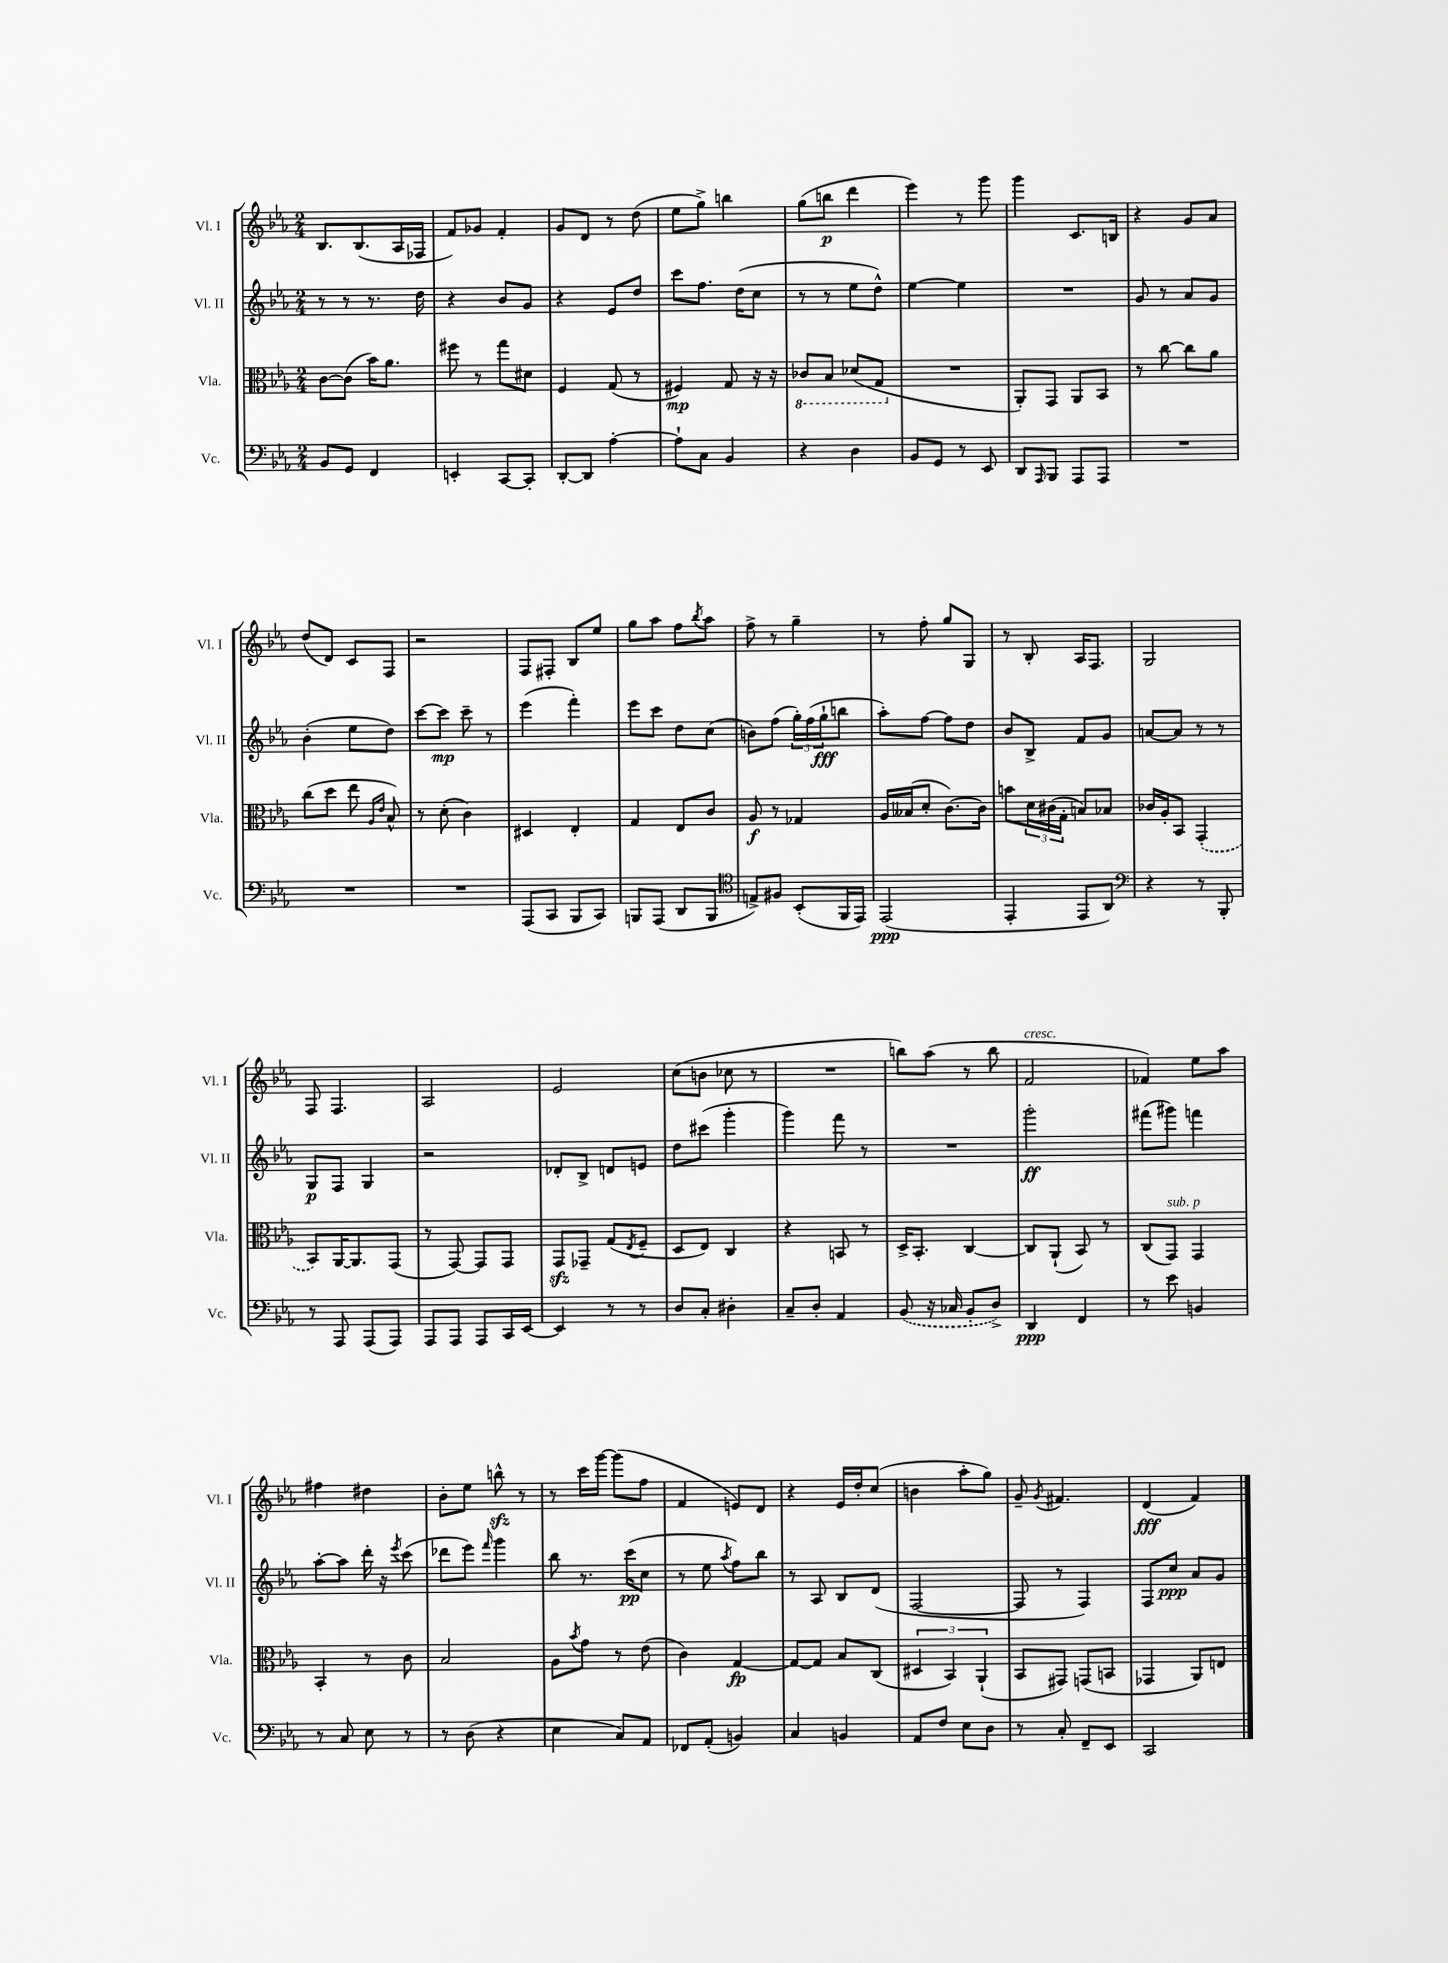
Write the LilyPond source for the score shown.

<<
\new StaffGroup <<
\new Staff = "s0" \with { instrumentName = "Vl. I" shortInstrumentName = "Vl. I" } {
    \clef treble \key ees \major \numericTimeSignature \time 2/4
    bes8. bes8.( aes16 fes16 |
    f'8) ges'8 f'4-. |
    g'8 d'8 r8 d''8( |
    ees''8 g''8->) b''4 |
    g''8( b''8\p d'''4 |
    ees'''4) r8 g'''8 |
    g'''4 c'8. b16 |
    r4 g'8 aes'8 |
    d''8( d'8) c'8 f8 |
    r2 |
    f8 fis8-. bes8 ees''8 |
    g''8 aes''8 f''8 \acciaccatura { bes''8 } aes''8 |
    f''8-> r8 g''4-- |
    r8 f''8-. g''8 g8 |
    r8 bes8-. aes16 f8. |
    g2 |
    f8 f4. |
    aes2 |
    ees'2 |
    c''8( b'8 ces''8 r8 |
    R2 |
    b''8) aes''8( r8 b''8 |
    f'2^\markup { \italic "cresc." } |
    fes'4) ees''8 aes''8 |
    fis''4 dis''4 |
    bes'8-. ees''8 b''8-^\sfz r8 |
    r8 c'''16 g'''16~ g'''8( f''8 |
    f'4 e'8) d'8 |
    r4 ees'16 d''16-. c''8( |
    b'4 aes''8-. g''8) |
    g'8-- \acciaccatura { g'8 } fis'4. |
    d'4\fff( f'4) \bar "|." |
}
\new Staff = "s1" \with { instrumentName = "Vl. II" shortInstrumentName = "Vl. II" } {
    \clef treble \key ees \major \numericTimeSignature \time 2/4
    r8 r8 r8. d''16 |
    r4 bes'8 g'8 |
    r4 ees'8 d''8 |
    c'''8 f''8. d''16( c''8 |
    r8 r8 ees''8 d''8-^) |
    ees''4~ ees''4 |
    R2 |
    g'8 r8 aes'8 g'8 |
    bes'4-.( ees''8 d''8) |
    c'''8~ c'''8\mp c'''8-- r8 |
    ees'''4( f'''4-.) |
    ees'''8 c'''8 d''8 c''8( |
    b'8) f''8( \tuplet 3/2 { g''16-.) f''16( g''16-!\fff } b''8 |
    aes''8-.) f''8~ f''8 d''8 |
    bes'8 bes8-> f'8 g'8 |
    a'8~ a'8 r8 r8 |
    g8\p f8 g4 |
    r2 |
    des'8-. bes8-> d'8 e'8 |
    d''8 cis'''8( g'''4-. |
    g'''4) f'''8 r8 |
    R2 |
    g'''2-.\ff |
    fis'''8( gis'''8) f'''4 |
    aes''8~-. aes''8 d'''16-. r16 \acciaccatura { ees'''8 } c'''8( |
    des'''8 ees'''8) \grace { f'''16 } g'''4 |
    bes''8 r8. c'''16\pp( c''8 |
    r8 ees''8 \acciaccatura { aes''8 } f''8) bes''8 |
    r8 aes8 bes8 d'8( |
    f2~ |
    f8 r8 f4) |
    f8 c''8\ppp aes'8 g'8 \bar "|." |
}
\new Staff = "s2" \with { instrumentName = "Vla." shortInstrumentName = "Vla." } {
    \clef alto \key ees \major \numericTimeSignature \time 2/4
    c'8~ c'8( bes'16) aes'8. |
    fis''8 r8 g''8 dis'8 |
    f4 g8( r8 |
    fis4\mp) g8 r16 r16 |
    \ottava #-1 ces8 bes,8 des8( g,8 \ottava #0 |
    R2 |
    aes,8-.) g,8 aes,8 bes,8 |
    r8 c''8~ c''8 aes'8 |
    c''8( d''8 ees''8 \grace { aes16 ees'16 } bes8-^) |
    r8 d'8-.( c'4) |
    dis4 ees4-. |
    g4 ees8 c'8 |
    aes8\f r8 ges4 |
    aes16 beses16( d'8-. c'8.~) c'16 |
    b'8 \tuplet 3/2 { d'16 cis'16( g16-. } b8) bes8 |
    ces'16 aes16-. bes,8 \once \slurDashed g,4-.( |
    bes,8) aes,16~ aes,8. g,8( |
    r8 g,8~) g,8 g,8 |
    g,8\sfz ges,8-- g8( \acciaccatura { ees8 } f8-- |
    d8 ees8) c4 |
    r4 b,8 r8 |
    d16-> bes,8.-. c4~ |
    c8 aes,8-!( bes,8) r8 |
    c8( g,8^\markup { \italic "sub. p" }) g,4 |
    bes,4-. r8 c'8 |
    bes2 |
    aes8 \acciaccatura { bes'8 } g'8 r8 ees'8( |
    c'4) g4~\fp |
    g8~ g8 bes8 c8( |
    \tuplet 3/2 { dis4 bes,4) aes,4-!( } |
    bes,8 gis,8) g,8( b,8 |
    ges,4 aes,8) e8 \bar "|." |
}
\new Staff = "s3" \with { instrumentName = "Vc." shortInstrumentName = "Vc." } {
    \clef bass \key ees \major \numericTimeSignature \time 2/4
    bes,8 g,8 f,4 |
    e,4-. c,8~ c,8-. |
    d,8~-. d,8 aes4~-. |
    aes8-! c8 bes,4 |
    r4 d4 |
    bes,8 g,8 r8 ees,8 |
    d,8 \grace { aes,,16 } bes,,8 aes,,8 aes,,8 |
    R2 |
    R2 |
    R2 |
    aes,,8( c,8 bes,,8 c,8) |
    b,,8 aes,,8( d,8 b,,8 |
    \clef tenor e8->) fis8 bes,8-.( f,16 ees,16) |
    ees,2\ppp( |
    ees,4-. ees,8 aes,8) |
    \clef bass r4 r8 bes,,8-. |
    r8 aes,,8 aes,,8( aes,,8) |
    aes,,8 aes,,8 aes,,8 c,16 ees,16~ |
    ees,4 r8 r8 |
    d8 c8-. dis4-. |
    c8-- d8-. aes,4 |
    \once \slurDashed bes,8( r16 ces16 bes,8-. d8->) |
    d,4\ppp f,4 |
    r8 ees'8 b,4 |
    r8 c8 ees8 r8 |
    r8 d8( r4 |
    ees4 c8) aes,8 |
    fes,8 aes,8-.( b,4) |
    c4 b,4 |
    aes,8 f8 ees8 d8 |
    r8 c8-. f,8-- ees,8 |
    c,2 \bar "|." |
}
>>
>>
\layout { \context { \Score \remove "Bar_number_engraver" } }
